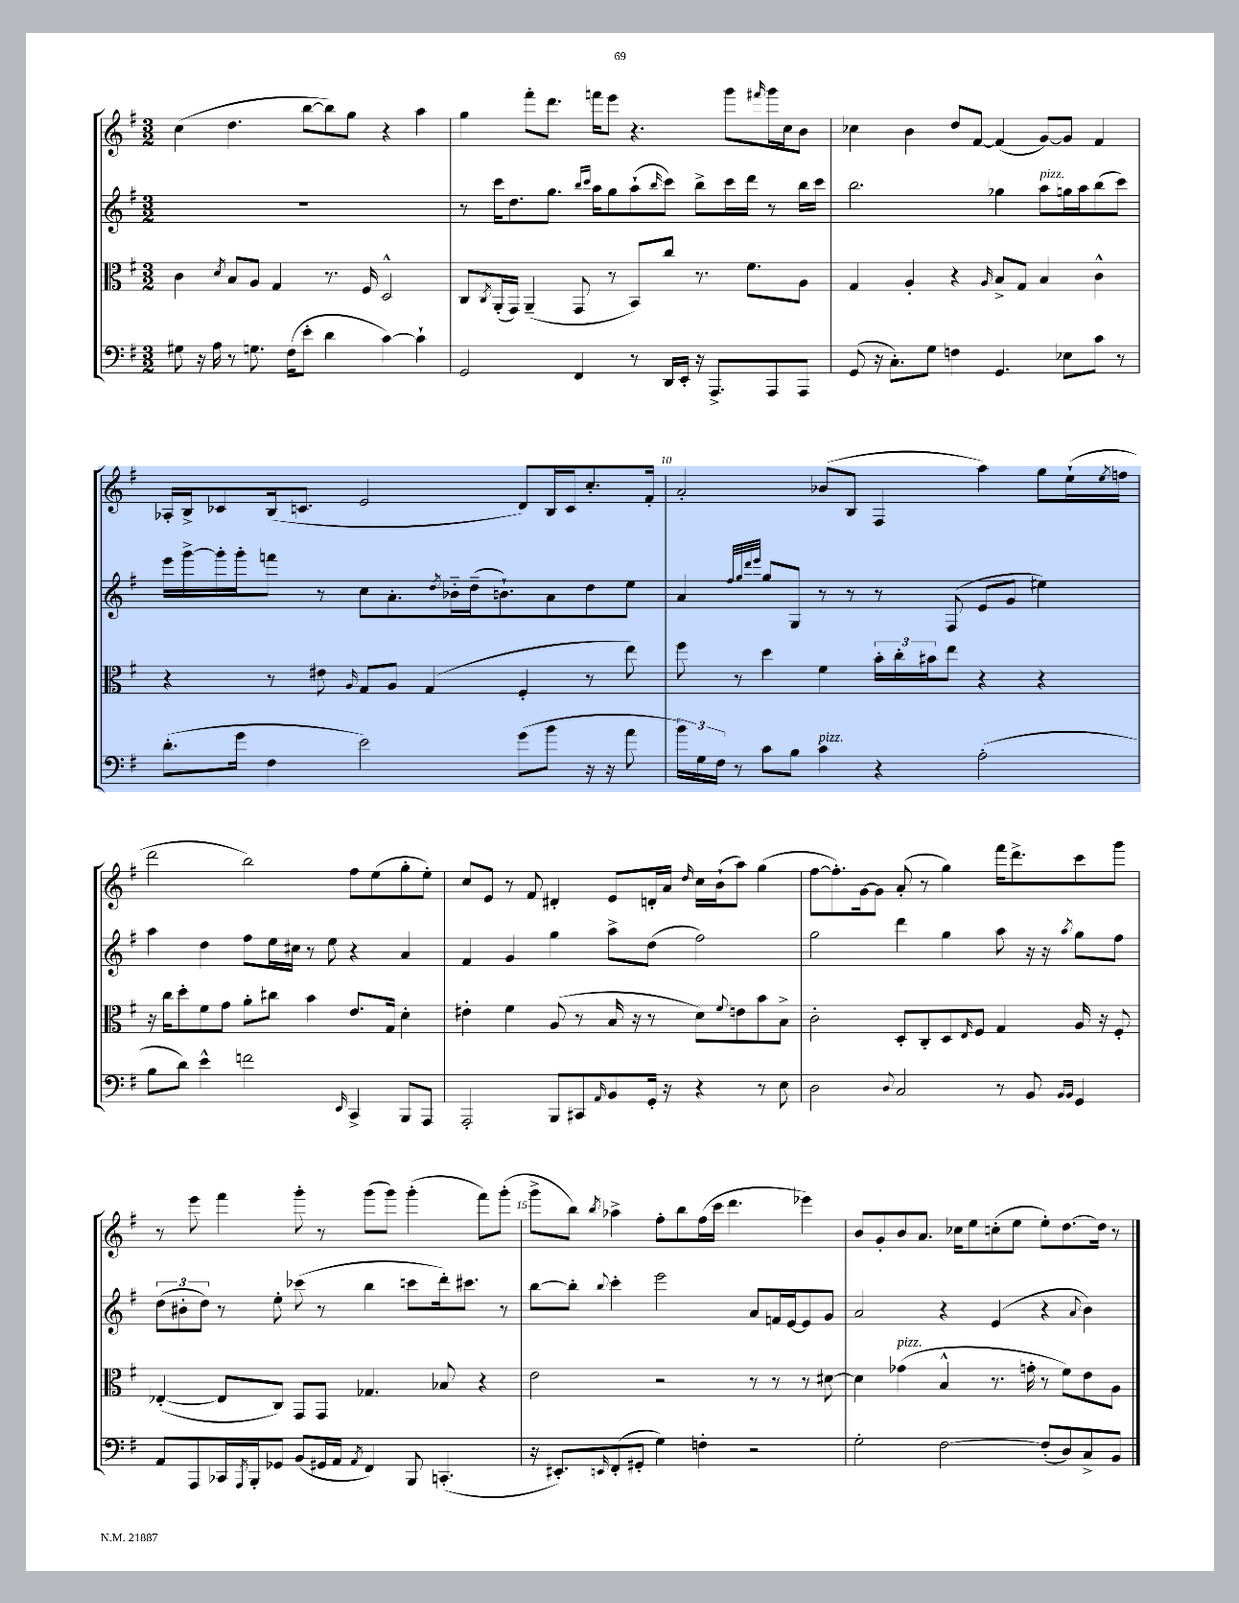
<<
\new StaffGroup <<
\new Staff = "s0" {
    \clef treble \key g \major \numericTimeSignature \time 3/2
    c''4( d''4. b''8~ b''8) g''8 r4 a''4 |
    g''4 fis'''8-. d'''8. f'''16 e'''8 r4. g'''8 \grace { fis'''16 } g'''16 c''16 b'8 |
    ces''4 b'4 d''8 fis'8~ fis'4( g'8~) g'8 fis'4 |
    aes16-. b16-> ces'8 b16( c'8. e'2 d'8) b16 c'16 c''8.-. fis'16-. |
    a'2-. bes'8( b8 fis4 a''4) g''8 e''16-!( \acciaccatura { e''8 } f''16 |
    d'''2 b''2) fis''8 e''8( g''8-. e''8-.) |
    c''8 e'8 r8 fis'8 dis'4-. e'8 d'16-. a'16 \grace { d''16 } c''16 b'16-!( a''8) g''4( |
    fis''8~ fis''8.-.) g'16~ g'8 a'8-.( r8 g''4) fis'''16 d'''8.-> c'''8 g'''8 |
    r8 e'''8 fis'''4 g'''8-. r8 g'''8( g'''8) g'''4-.( fis'''8) g'''8-.( |
    g'''8-> b''8) \acciaccatura { b''8 } aes''4-> fis''8-. b''8 fis''16( c'''16 d'''4. ees'''4) |
    b'8 g'8-. b'8 a'8. ces''16 e''8 c''8-.( e''8 e''8-.) d''8.~ d''16 r8 \bar "|." |
}
\new Staff = "s1" {
    \clef treble \key g \major \numericTimeSignature \time 3/2
    R1. |
    r8 c'''16 d''8. g''8. \grace { b''16 c'''16 } a''16 g''8 a''8-!( \grace { b''16 } c'''8) b''8-> c'''16 d'''16 r8 b''16 c'''16 |
    b''2. ges''4 a''8^\markup { \italic "pizz." } g''16 a''16 b''8( c'''8) |
    e'''16 g'''16~-> g'''16-. g'''16-. f'''8 r8 c''8 a'8.-. \acciaccatura { d''8 } bes'16-_ d''16--( b'8.-!) a'8 d''8 e''8 |
    a'4 \grace { fis''32 g''32 d'''32 e'''32 } g''8 g8 r8 r8 r8 fis8( e'8 g'8 eis''4) |
    a''4 d''4 fis''8 e''16 cis''16 r8 e''8 r4 a'4 |
    fis'4 g'4 g''4 a''8-> d''8( fis''2) |
    g''2 d'''4 g''4 a''8 r16 r16 \acciaccatura { a''8 } g''8 fis''8 |
    \tuplet 3/2 { d''8( bis'8-. d''8) } r8 e''8-. ces'''8( r8 b''4 c'''8 d'''16-.) cis'''8. r8 |
    b''8~ b''8-. \appoggiatura { b''8 } c'''4-. e'''2 a'8 f'16 e'16~ e'8 g'8 |
    a'2 r4 e'4( r4 \appoggiatura { a'8 } b'4) \bar "|." |
}
\new Staff = "s2" {
    \clef alto \key g \major \numericTimeSignature \time 3/2
    c'4 \acciaccatura { d'8 } b8 a8 g4 r8. fis16 d2-^ |
    c8 \acciaccatura { c8 } a,16-.( g,16) a,4--( g,8 r8 b,8) c''8 r8. fis'8. a8 |
    g4 a4-. r4 \grace { a16 } b8-> g8 b4 c'4-^ |
    r4 r8 eis'8 \grace { a16 } g8 a8 g4( fis4-. r8 e''8) |
    fis''8 r8 d''4 fis'4 \tuplet 3/2 { b'16-. c''16-. bis'16 } e''8 r4 r4 |
    r16 c''16 d''8-. fis'8 g'8 a'8-. cis''8 b'4 e'8. g16 d'4-. |
    eis'4-. fis'4 a8( r8 b16 r16 r8 d'8) \appoggiatura { fis'8 } e'8 b'8 b8-> |
    c'2-. d8-. c8-. d8 \grace { e16 } fis8 g4 a16 r16 fis8-. |
    ees4~-.( ees8 c8) g,8 g,8 ges4. bes8 r4 |
    e'2 r2 r8 r8 r8 dis'8~ |
    dis'4 ges'4^\markup { \italic "pizz." }( b4-^ r8. g'16-. r8 fis'8) e'8 a8 \bar "|." |
}
\new Staff = "s3" {
    \clef bass \key g \major \numericTimeSignature \time 3/2
    gis8 r16 a16 r8 g8. fis16( e'8-. d'4 c'4~) c'4-! |
    g,2 fis,4 r8 d,16 e,16-. r16 a,,8.-> a,,8 a,,8 |
    g,8( r16 c8.-.) g8 f4 g,4. ees8 c'8 r8 |
    d'8.-.( g'16 fis4 e'2) g'8( b'8 r16 r16 a'8 |
    \tuplet 3/2 { b'16) g16 fis16 } r8 c'8 b8 c'4^\markup { \italic "pizz." } r4 a2-.( |
    b8 d'8) e'4-^ f'2 \grace { e,16 } c,4-> b,,8 a,,8 |
    a,,2-. b,,8 cis,8 \grace { a,16 } b,8 g,16-. r16 r4 r8 e8 |
    d2 \appoggiatura { d8 } c2 r8 b,8 \grace { b,16 b,16 } g,4 |
    a,8 a,,8 ces,16 \acciaccatura { a,,8 } b,,16-. ges,8 b,8( gis,16 a,16 \acciaccatura { a,8 } fis,4) b,,8 c,4.-.( |
    r16 eis,8.-.) \grace { e,16 } fis,8-.( gis,8-. g4) f4-. r2 |
    g2-. fis2~ fis8-.( d8) c8-> b,8 \bar "|." |
}
>>
>>
\layout { \context { \Score currentBarNumber = #6 \override BarNumber.break-visibility = ##(#f #t #t) barNumberVisibility = #(every-nth-bar-number-visible 5) } }
